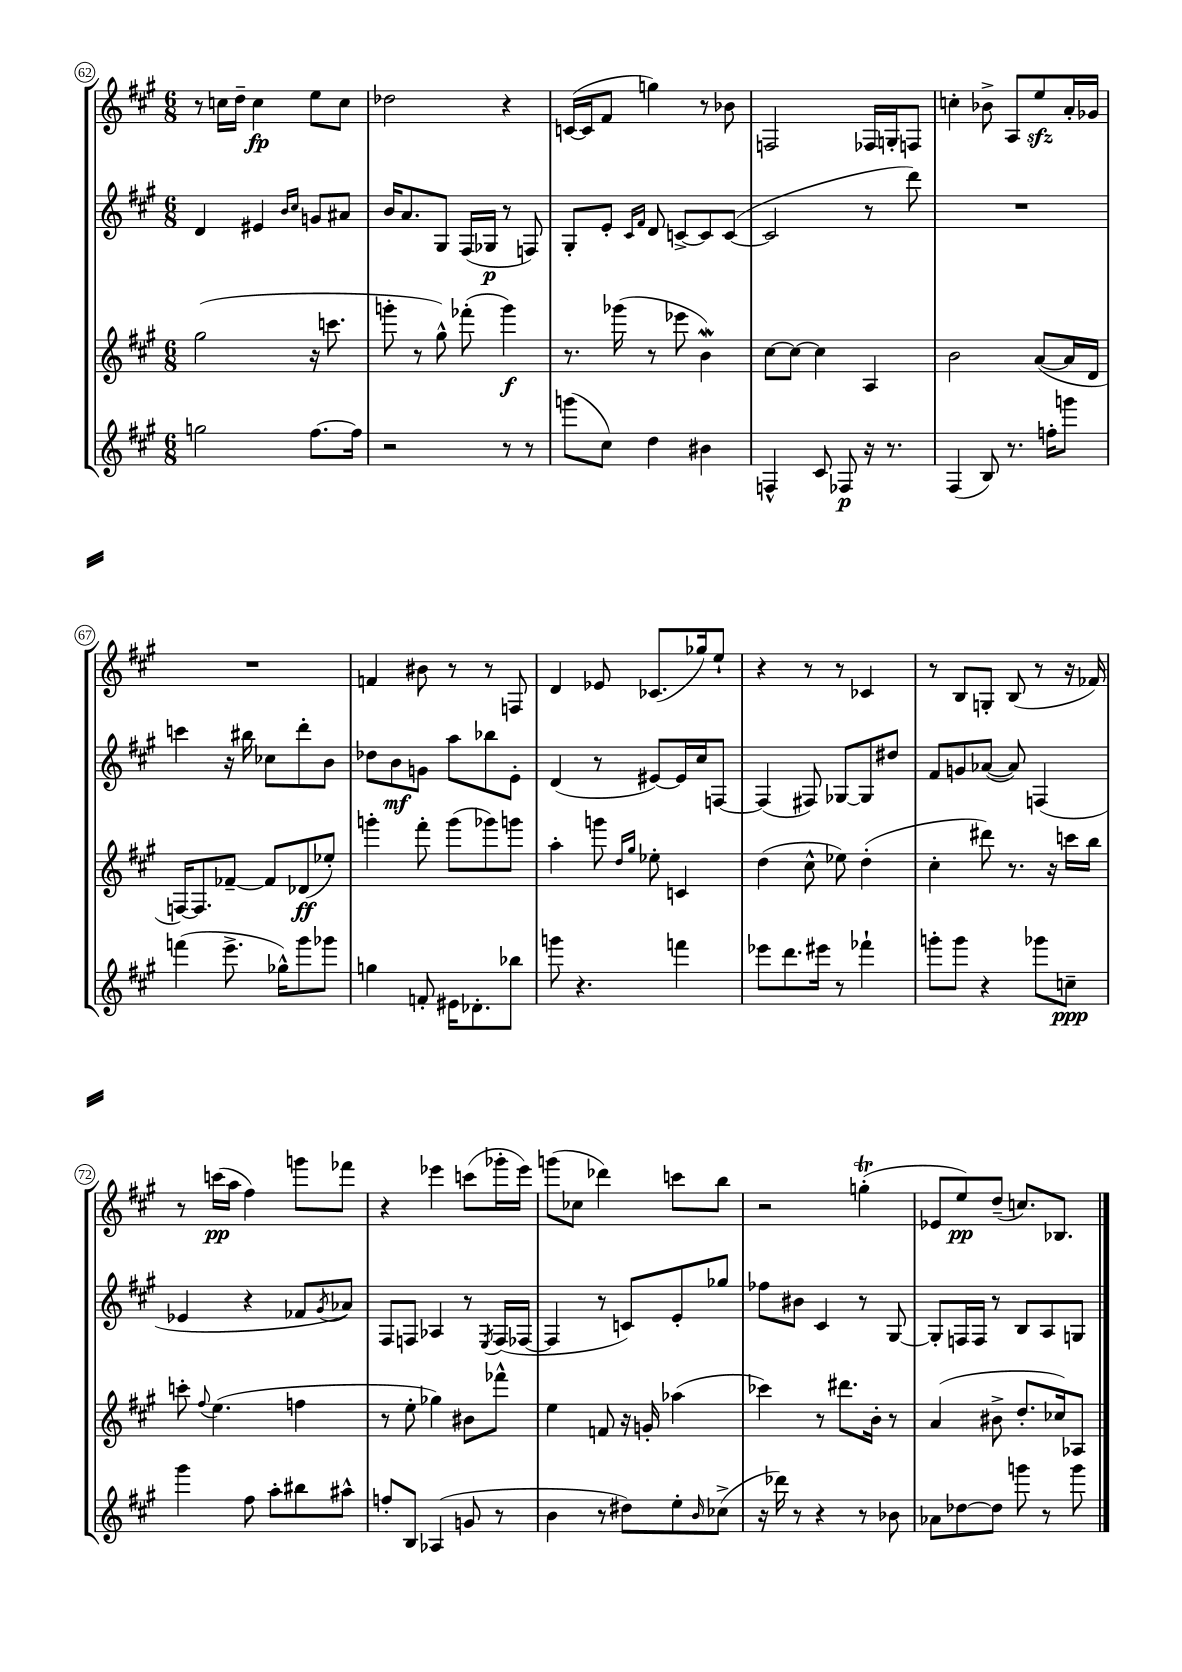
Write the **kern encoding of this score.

**kern	**kern	**kern	**kern
*staff4	*staff3	*staff2	*staff1
*clefG2	*clefG2	*clefG2	*clefG2
*k[f#c#g#]	*k[f#c#g#]	*k[f#c#g#]	*k[f#c#g#]
*M6/8	*M6/8	*M6/8	*M6/8
2gg	(2gg#	4d	8r
.	.	.	16cc
.	.	.	16dd~
.	.	4e#	4cc
.	.	16qqb	.
.	.	16qqcc#	.
[8.ff#	16r	8g	8ee
.	8.ccc	.	.
.	.	8a#	8cc
16ff#]	.	.	.
=	=	=	=
2r	8ggg'	16b	2dd-
.	.	8.a	.
.	8r	.	.
.	8gg#^^)	8G#	.
.	(8fff-'	(16F#	.
.	.	16G-	.
8r	4ggg)	8r	4r
8r	.	8F)	.
=	=	=	=
(8ggg	8.r	8G#'	([16c
.	.	.	16c]
8cc#)	.	8e'	8f#
.	(16ggg-	.	.
.	.	16qqc#	.
.	.	16qqf#	.
4dd	8r	8d	4gg)
.	8eee-	[8c^	.
4b#	4b)	8c]	8r
.	.	([8c	8b-
=	=	=	=
4F^^	[8cc#	2c]	2F
.	8cc#_	.	.
8c#	4cc#]	.	.
8F-	.	.	.
16r	4A	8r	16F-
8.r	.	.	16G'
.	.	8ddd)	8F
=	=	=	=
(4F#	2b	2.r	4cc'
8B)	.	.	8b-^
8.r	.	.	8A
.	([8a	.	8ee
16ff'	.	.	.
8ggg	16a]	.	16a'
.	16d	.	16g-
=	=	=	=
(4fff	[16F)	4ccc	2.r
.	8.F]	.	.
8.eee^	[8f-~	16r	.
.	.	16bb#	.
.	8f-]	8cc-	.
16gg-^^)	.	.	.
8ggg#	(8d-	8ddd'	.
8ggg-	8ee-')	8b	.
=	=	=	=
4gg	4ggg'	8dd-	4f
.	.	8b	.
8f'	8fff#'	8g	8b#
16e#	(8ggg	8aa	8r
8.d-'	.	.	.
.	8ggg-)	8bb-	8r
8bb-	8ggg	8e'	8F
=	=	=	=
8ggg	4aa'	(4d	4d
4.r	.	.	.
.	8ggg	8r	8e-
.	16qqdd	.	.
.	16qqgg#	.	.
.	8ee-'	[8e#)	(8.c-
4fff	4c	16e#]	.
.	.	16cc#	16gg-)
.	.	[8F	8ee`
=	=	=	=
8eee-	(4dd	(4F]	4r
8.ddd	.	.	.
.	8cc#^^	8F#)	8r
16eee#	.	.	.
8r	8ee-)	[8G-	8r
4fff-`	(4dd'	8G-]	4c-
.	.	8dd#	.
=	=	=	=
8ggg'	4cc#'	8f#	8r
8ggg	.	8g	8B
4r	8ddd#)	([8a-	8G'
.	8.r	8a-])	(8B
8ggg-	.	(4F	8r
.	16r	.	.
8cc~	16ccc	.	16r
.	16bb	.	16f-)
=	=	=	=
4ggg#	8ccc'	4e-	8r
.	8qqff#	.	.
.	(4.ee	.	(16ccc
.	.	.	16aa
8ff#	.	4r	4ff#)
8aa'	.	.	.
8bb#	4ff	8f-	8ggg
.	.	8qg#	.
8aa#^^	.	8a-)	8fff-
=	=	=	=
8ff'	8r	8F#	4r
8B	8ee'	8F	.
(4A-	4gg-)	4A-	4eee-
8g	8b#	8r	(8ccc
.	.	8qE	.
8r	8fff-^^	(16F	16ggg-'
.	.	[16F-	16eee-)
=	=	=	=
4b	4ee	4F-]	(8ggg
.	.	.	8cc-
8r	8f	8r	4ddd-)
8dd#)	16r	8c)	.
.	16g'	.	.
8ee'	(4aa-	8e'	8ccc
16qqb	.	.	.
(8cc-^	.	8gg-	8bb
=	=	=	=
16r	4ccc-)	8ff-	2r
16ddd-)	.	.	.
8r	.	8b#	.
4r	8r	4c#	.
.	8.ddd#	.	.
8r	.	8r	(4gg'
.	16b'	.	.
8b-	8r	[8G#	.
=	=	=	=
8a-	(4a	8G#']	8e-
[8dd-	.	16F	8ee)
.	.	16F	.
8dd-]	8b#^	8r	(8dd~
8ggg	8.dd'	8B	8.cc)
8r	.	8A	.
.	16cc-)	.	8.B-
8ggg	8A-	8G	.
==	==	==	==
*-	*-	*-	*-
